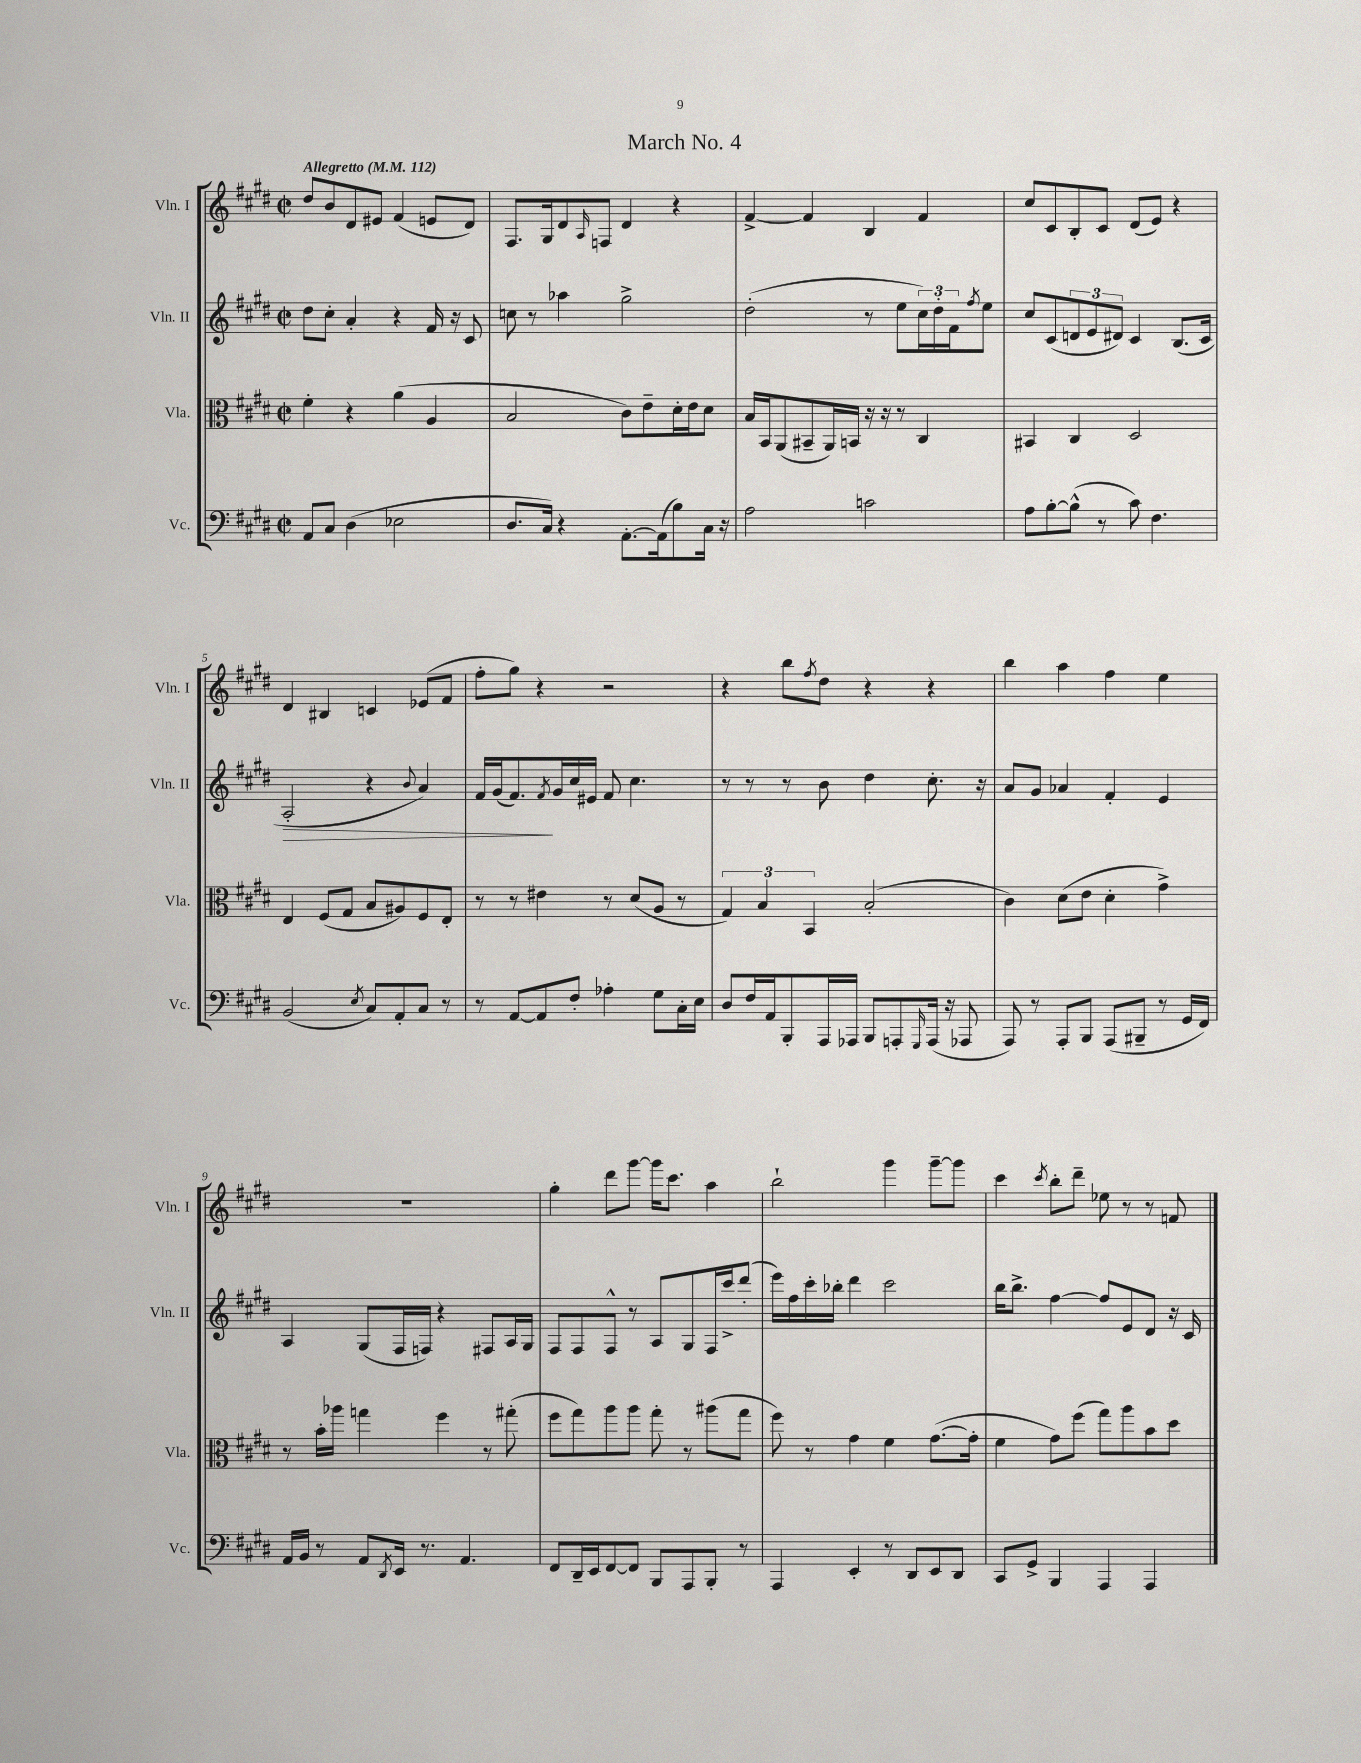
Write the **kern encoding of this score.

**kern	**kern	**kern	**dynam	**kern
*part4	*part3	*part2	*part2	*part1
*staff4	*staff3	*staff2	*staff2	*staff1
*I"Vc.	*I"Vla.	*I"Vln. II	*	*I"Vln. I
*I'Vc.	*I'Vla.	*I'Vln. II	*	*I'Vln. I
*clefF4	*clefC3	*clefG2	*	*clefG2
*k[f#c#g#d#]	*k[f#c#g#d#]	*k[f#c#g#d#]	*	*k[f#c#g#d#]
*M2/2	*M2/2	*M2/2	*	*M2/2
*met(c|)	*met(c|)	*met(c|)	*	*met(c|)
*MM112	*MM112	*MM112	*	*MM112
=1	=1	=1	=1	=1
!	!	!	!	!LO:TX:a:B:t=Allegretto
8AA/L	4f#'\	8dd#\L	.	8dd#/L
8C#/J	.	8cc#'\J	.	8b/
(4D#\	4r	4a'/	.	8d#/
.	.	.	.	8e#X/J
2E-X\	(4a\	4r	.	(4f#/
.	4A/	16f#/	.	8en/L
.	.	16r	.	.
.	.	8c#/	.	8d#/J)
=2	=2	=2	=2	=2
8.D#/L	2B/	8ccn\	.	8.F#/L
.	.	8r	.	.
16C#/Jk)	.	.	.	16G#/k
4r	.	4aa-X\	.	8d#/
.	.	.	.	16qqA/
.	.	.	.	8Fn/J
[8.AA'\L	8c#\L)	2gg#^\	.	4d#/
.	8e~\	.	.	.
(16AA\k]	.	.	.	.
8B\)	16d#'\L	.	.	4r
.	16e\J	.	.	.
16C#\Jk	8d#\J	.	.	.
16r	.	.	.	.
=3	=3	=3	=3	=3
2A\	16B/LL	(2dd#'\	.	[4f#^/
.	16BB/J	.	.	.
.	(8AA/	.	.	.
.	8BB#X~/	.	.	4f#/]
.	16AA/L)	.	.	.
.	16BBn/JJ	.	.	.
2cn\	16r	8r	.	4B/
.	16r	.	.	.
.	8r	8ee\L	.	.
.	4C#/	24cc#\L)	.	4f#/
.	.	24dd#'\	.	.
.	.	24f#\J	.	.
.	.	8qff#/	.	.
.	.	8ee\J	.	.
=4	=4	=4	=4	=4
8A\L	4BB#X/	8cc#/L	.	8cc#/L
[8B'\	.	(8c#/	.	8c#/
(8B^^\J]	4C#/	12dn/	.	8B'/
.	.	12e/	.	.
8r	.	.	.	8c#/J
.	.	12d#X/J)	.	.
8c#\)	2D#/	4c#/	.	(8d#/L
4.F#\	.	.	.	8e/J)
.	.	(8.B/L	.	4r
.	.	16c#/Jk	.	.
!!LO:LB:g=z
=5	=5	=5	=5	=5
!	!	!	!LO:HP:b	!
(2BB/	4E/	2A'/	>	4d#/
.	(8F#/L	.	.	4B#X/
.	8G#/J	.	.	.
8qE/	.	.	.	.
8C#/L)	8B/L	4r	.	4cn/
8AA'/	8A#X/)	.	.	.
.	.	8qqb/	.	.
8C#/J	8F#/	4a/)	.	(8e-X/L
8r	8E'/J	.	.	8f#/J
=6	=6	=6	=6	=6
8r	8r	16f#/LL	.	8ff#'\L
.	.	(16g#/J	.	.
[8AA/L	8r	8.f#/)	.	8gg#\J)
8AA/]	4e#X\	.	.	4r
.	.	8qf#/	.	.
.	.	16g#/L	]	.
8F#'/J	.	16cc#/	.	.
.	.	16e#X/JJ	.	.
4A-X'\	8r	8f#/	.	2r
.	(8d#/L	4.cc#\	.	.
8G#\L	8A/J	.	.	.
16C#'\L	8r	.	.	.
16E\JJ	.	.	.	.
=7	=7	=7	=7	=7
8D#/L	6G#/)	8r	.	4r
16F#/L	.	8r	.	.
.	6B/	.	.	.
16AA/J	.	.	.	.
8BBB'/	.	8r	.	8bb\L
.	6BB/	.	.	.
.	.	.	.	8qff#/
16AAA/L	.	8b\	.	8dd#\J
16AAA-X/JJ	.	.	.	.
8BBB/L	(2B'/	4dd#\	.	4r
8AAAn'/	.	.	.	.
16qqGGG#/	.	.	.	.
(16AAA/Jk	.	8.cc#'\	.	4r
16r	.	.	.	.
8AAA-X/	.	.	.	.
.	.	16r	.	.
=8	=8	=8	=8	=8
8AAA/)	4c#\)	8a/L	.	4bb\
8r	.	8g#/J	.	.
8AAA'/L	(8d#\L	4a-X/	.	4aa\
8BBB/J	8e\J	.	.	.
(8AAA/L	4d#'\	4f#'/	.	4ff#\
8BBB#X~/J	.	.	.	.
8r	4g#^\)	4e/	.	4ee\
16GG#/LL	.	.	.	.
16FF#/JJ)	.	.	.	.
!!LO:LB:g=z
=9	=9	=9	=9	=9
16AA/LL	8r	4A/	.	1r
16BB/JJ	.	.	.	.
8r	16b'\LL	.	.	.
.	16aa-X\JJ	.	.	.
8AA/L	4ggn\	(8G#/L	.	.
8qDD#/	.	.	.	.
16EE/Jk	.	16F#/L	.	.
8.r	.	16Fn/JJ)	.	.
.	4ff#\	4r	.	.
4.AA/	.	.	.	.
.	8r	8F#X/L	.	.
.	(8gg#X'\	16A/L	.	.
.	.	16G#/JJ	.	.
=10	=10	=10	=10	=10
8FF#/L	8ff#\L	8F#/L	.	4gg#'\
16DD#~/L	8gg#\)	8F#/	.	.
16EE/J	.	.	.	.
[8FF#/	8aa\	8F#^^/J	.	8ddd#\L
8FF#/J]	8aa\J	8r	.	[8ggg#\J
8BBB/L	8gg#'\	8A/L	.	16ggg#\KL]
.	.	.	.	8.ccc#\J
8AAA/	8r	8G#/	.	.
8BBB'/J	(8aa#X\L	16F#/L	.	4aa\
.	.	16ccc#^/J	.	.
8r	8gg#\J	(8ddd#'/J	.	.
=11	=11	=11	=11	=11
4AAA/	8ff#\)	16eee\LL)	.	2bb`\
.	.	16ff#\	.	.
.	8r	16ccc#'\	.	.
.	.	16bb-X'\JJ	.	.
4EE'/	4g#\	4ddd#\	.	.
8r	4f#\	2ccc#\	.	4ggg#\
8DD#/L	.	.	.	.
8EE/	([8.g#\L	.	.	[8ggg#~\L
8DD#/J	.	.	.	8ggg#\J]
.	16g#'\Jk]	.	.	.
=12	=12	=12	=12	=12
8CC#/L	4f#\	16bb\KL	.	4ccc#\
.	.	8.bb^\J	.	.
8GG#^/J	.	.	.	.
.	.	.	.	8qccc#/
4BBB/	8g#\L)	[4ff#\	.	8bb'\L
.	(8ff#\J	.	.	8ddd#~\J
4AAA/	8gg#\L)	8ff#/L]	.	8ee-X\
.	8aa\	8e/	.	8r
4AAA/	8b\	8d#/J	.	8r
.	8dd#\J	16r	.	8fn/
.	.	16c#/	.	.
==	==	==	==	==
*-	*-	*-	*-	*-
